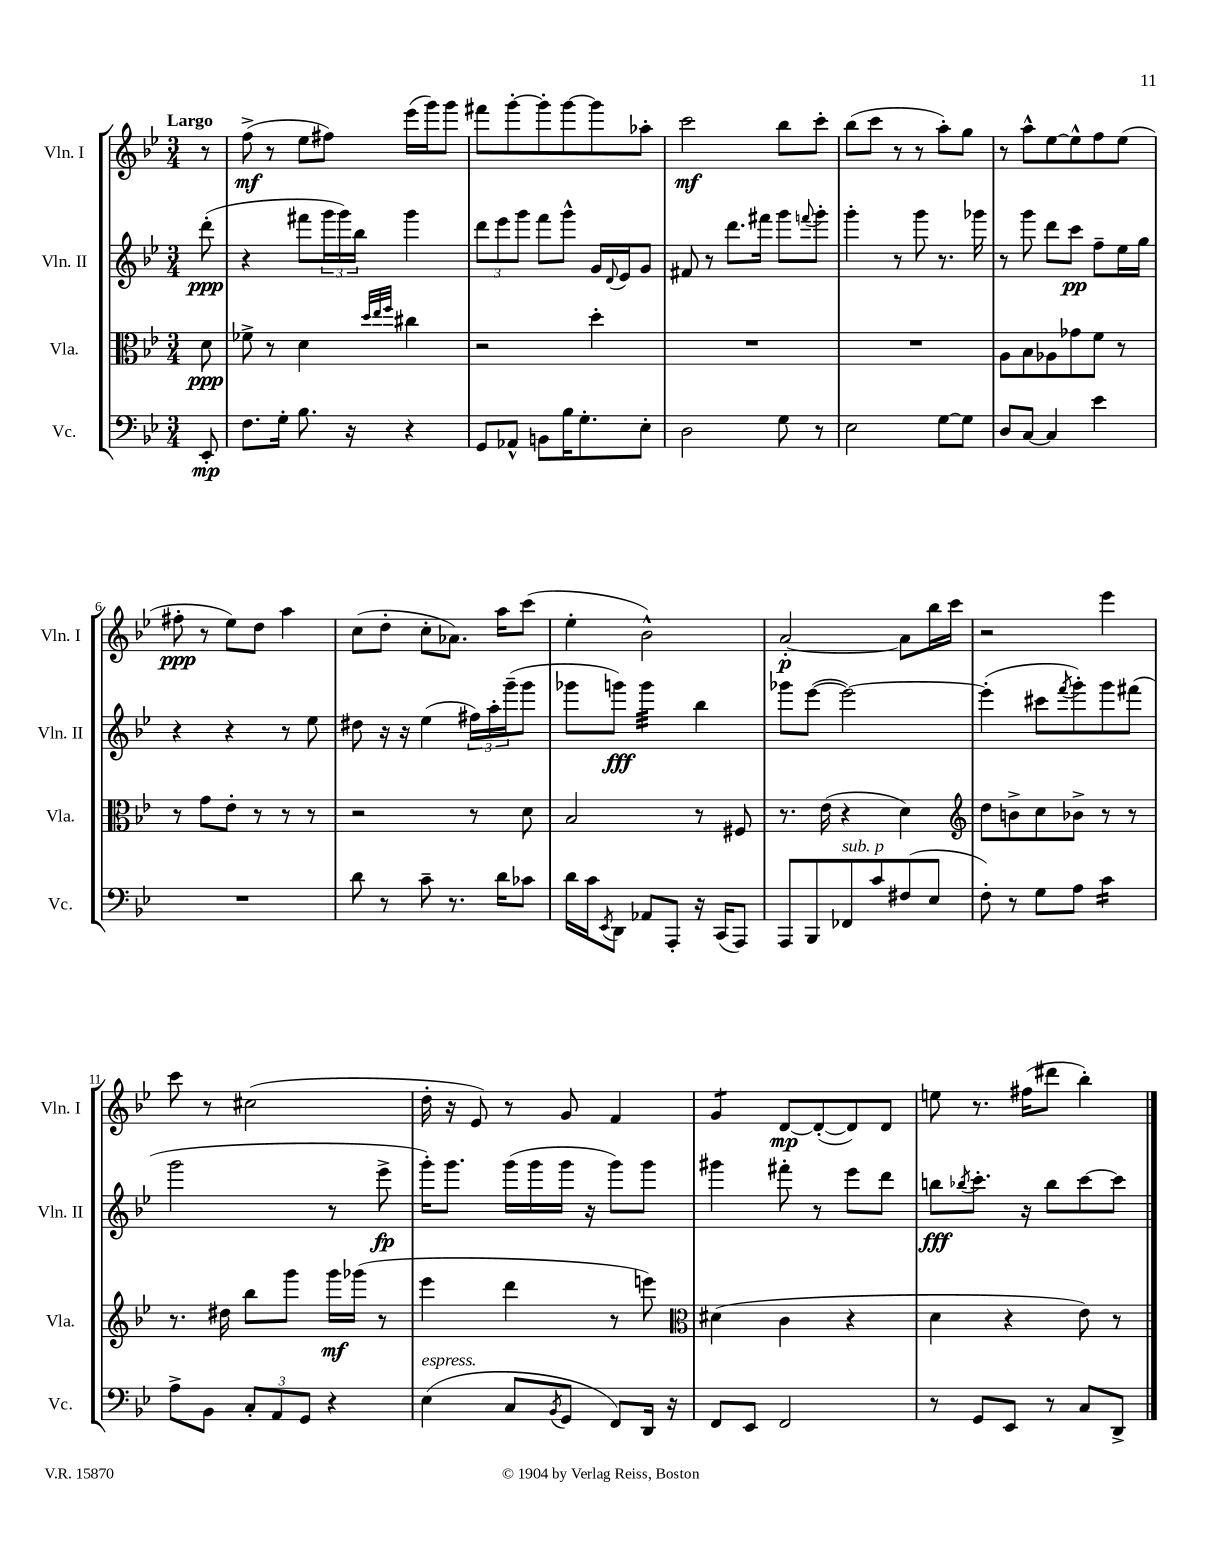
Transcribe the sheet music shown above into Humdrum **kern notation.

**kern	**kern	**kern	**kern
*staff4	*staff3	*staff2	*staff1
*clefF4	*clefC3	*clefG2	*clefG2
*k[b-e-]	*k[b-e-]	*k[b-e-]	*k[b-e-]
*M3/4	*M3/4	*M3/4	*M3/4
8EE-'	8d	(8ddd'	8r
=	=	=	=
8.F	8f-^	4r	(8ff^
.	8r	.	8r
16G'	.	.	.
8.B-	4d	8fff#	8ee-
.	.	24ggg	8ff#)
.	.	24ggg)	.
16r	.	.	.
.	.	24bb-	.
.	32qqdd	.	.
.	32qqee-	.	.
.	32qqff	.	.
4r	4cc#	4ggg	(16eee-
.	.	.	16ggg)
.	.	.	8ggg
=	=	=	=
8GG	2r	12ddd	8fff#
.	.	12eee-	.
8AA-^^	.	.	[8ggg'
.	.	12ggg	.
8BB	.	8fff	8ggg']
16B-	.	8ggg^^	[8ggg
8.G'	.	.	.
.	4dd'	16g	8ggg]
.	.	8qqd	.
.	.	16e-	.
8E-'	.	8g	8aa-'
=	=	=	=
2D	2.r	8f#	2ccc
.	.	8r	.
.	.	8.ddd	.
.	.	16fff#	.
8G	.	8ggg	8bb-
.	.	8qqfff	.
8r	.	8ggg'	8ccc'
=	=	=	=
2E-	2.r	4ggg'	(8bb-
.	.	.	8ccc
.	.	8r	8r
.	.	8ggg	8r
[8G	.	8.r	8aa')
8G]	.	.	8gg
.	.	16ggg-	.
=	=	=	=
8D	8A	8r	8r
[8C	8B-	8ggg	8aa^^
4C]	8A-	8ddd	[8ee-
.	8g-	8ccc	8ee-^^]
4e-	8f	8ff~	8ff
.	8r	16ee-	(8ee-
.	.	16gg	.
=	=	=	=
2.r	8r	4r	8ff#'
.	8g	.	8r
.	8e-'	4r	8ee-)
.	8r	.	8dd
.	8r	8r	4aa
.	8r	8ee-	.
=	=	=	=
8d	2r	8dd#	(8cc
8r	.	16r	8dd'
.	.	16r	.
8c~	.	(4ee-	8cc'
8.r	.	.	8.a-)
.	8r	24ff#)	.
.	.	24aa'	.
16d	.	.	16aa
.	.	(24ggg~	.
8c-	8d	8ggg	(8ccc
=	=	=	=
16d	2B-	8ggg-	4ee-'
16c	.	.	.
8qEE-	.	.	.
8DD	.	8ggg)	.
8AA-	.	4ggg	2b-^^)
8AAA'	.	.	.
16r	8r	4bb-	.
(16CC	.	.	.
8AAA)	8F#	.	.
=	=	=	=
8AAA	8.r	8ggg-	[2a'
8BBB-	.	([8eee-	.
.	(16e-	.	.
8FF-	4r	2eee-_)	.
8c	.	.	.
(8F#	4d)	.	8a]
8E-	.	.	16bb-
.	.	.	16ccc
=	=	=	=
*	*clefG2	*	*
8F')	8dd	(4eee-']	2r
8r	8b^	.	.
8G	8cc	8ccc#	.
.	.	8qfff	.
8A	8b-^	8ggg')	.
4c	8r	8ggg	4eee-
.	8r	(8fff#	.
=	=	=	=
8A^	8.r	2ggg	8ccc
8BB-	.	.	8r
.	16dd#	.	.
12C'	8bb-	.	(2cc#
12AA	.	.	.
.	8ggg	.	.
12GG	.	.	.
4r	16ggg	8r	.
.	(16ggg-	.	.
.	8r	8eee-^	.
=	=	=	=
(4E-	4eee-	16ggg')	16dd'
.	.	8.ggg	16r
.	.	.	8e-)
8C	4ddd	(16ggg	8r
.	.	16ggg	.
8qBB-	.	.	.
8GG	.	16ggg	8g
.	.	16r	.
8FF)	8r	8ggg)	4f
16DD	8eee)	8ggg	.
16r	.	.	.
=	=	=	=
*	*clefC3	*	*
8FF	(4d#	4ggg#	4g
8EE-	.	.	.
2FF	4c	8fff#'	[8d
.	.	8r	(8d'_
.	4r	8eee-	8d])
.	.	8ddd	8d
=	=	=	=
8r	4d	8bb	8ee
.	.	8qbb-	.
8GG	.	8.ccc'	8.r
8EE-	4r	.	.
.	.	16r	(16ff#
8r	.	8bb-	8ddd#
8C	8e-)	[8ccc	4bb-')
8DD^	8r	8ccc]	.
==	==	==	==
*-	*-	*-	*-
